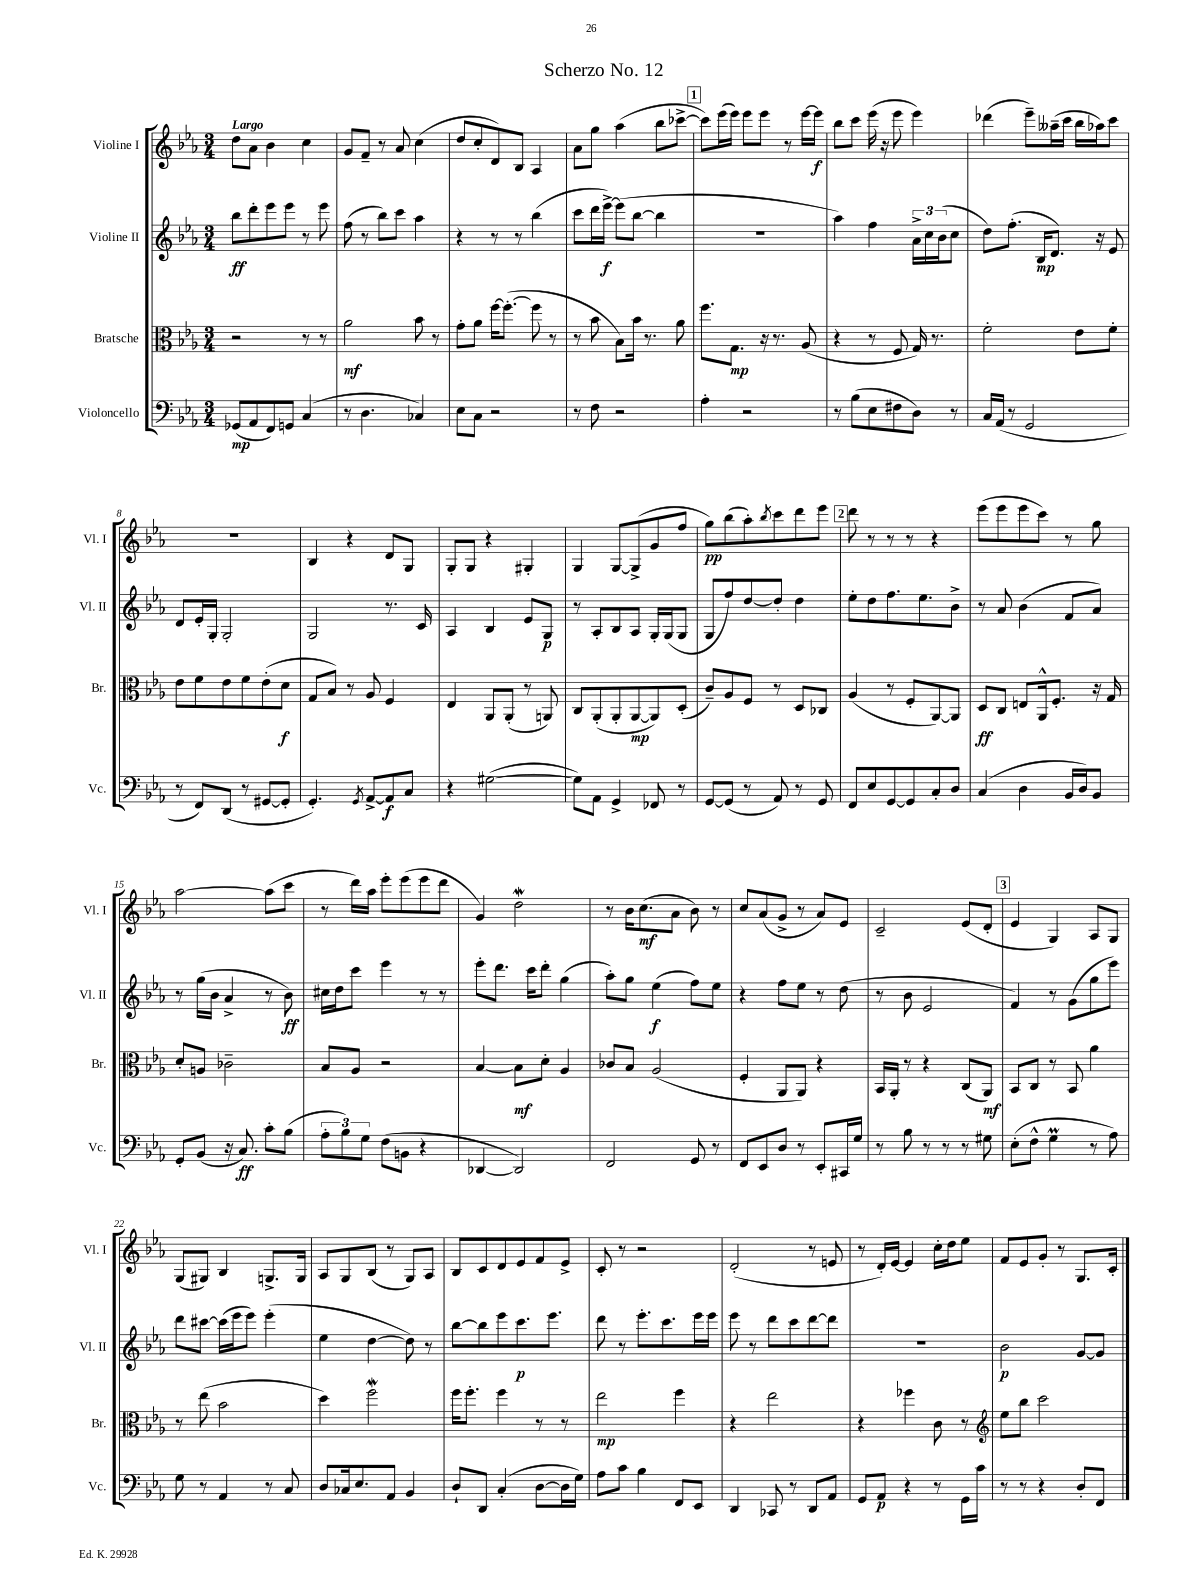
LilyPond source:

\header { title = "Scherzo No. 12" }
<<
\new StaffGroup <<
\new Staff = "s0" \with { instrumentName = "Violine I" shortInstrumentName = "Vl. I" } {
    \clef treble \key ees \major \numericTimeSignature \time 3/4 \tempo "Largo"
    d''8 aes'8 bes'4 c''4 |
    g'8 f'8-- r8 aes'8 c''4( |
    d''8 c''8-. d'8) bes8 aes4 |
    aes'8 g''8 aes''4( bes''8 ces'''8~-> |
    \mark \markup { \box "1" } ces'''8) ees'''16( ees'''16) ees'''8 ees'''8 r8 ees'''16~ ees'''16\f |
    bes''8 c'''8 ees'''16( r16 ees'''8 ees'''4) |
    des'''4( ees'''8--) aeses''16--( c'''16 bes''16 aes''16) c'''8 |
    R2. |
    bes4 r4 d'8 g8 |
    g8-. g8 r4 gis4-. |
    g4 g8~ g8->( g'8 f''8 |
    g''8\pp) bes''8( aes''8-.) \acciaccatura { bes''8 } c'''8 d'''8 ees'''8 |
    \mark \markup { \box "2" } d'''8 r8 r8 r8 r4 |
    ees'''8( ees'''8 ees'''8 c'''8) r8 g''8 |
    aes''2~ aes''8( c'''8 |
    r8 d'''16) aes''16 ees'''8-. ees'''8( ees'''8 d'''8 |
    g'4) d''2\mordent |
    r8 bes'16 c''8.\mf( aes'8 bes'8) r8 |
    c''8 aes'8( g'8-> r8 aes'8) ees'8 |
    c'2-- ees'8( d'8-. |
    \mark \markup { \box "3" } ees'4 g4) aes8 g8 |
    g8( gis8) bes4 g8.-> g16 |
    aes8 g8 bes8( r8 g8) aes8 |
    bes8 c'8 d'8 ees'8 f'8 ees'8-> |
    c'8-. r8 r2 |
    d'2-.( r8 e'8 |
    r8 d'16-.) ees'16~ ees'4 c''16-. d''16 ees''8 |
    f'8 ees'8 g'8-. r8 g8. c'16-. \bar "|." |
}
\new Staff = "s1" \with { instrumentName = "Violine II" shortInstrumentName = "Vl. II" } {
    \clef treble \key ees \major \numericTimeSignature \time 3/4
    bes''8\ff d'''8-. ees'''8 ees'''8 r8 ees'''8 |
    f''8( r8 bes''8) c'''8 aes''4 |
    r4 r8 r8 bes''4( |
    c'''8 d'''16 ees'''16~->\f) ees'''8( bes''8~ bes''4 |
    \mark \markup { \box "1" } R2. |
    aes''4) f''4 \tuplet 3/2 { aes'16-> c''16 bes'16( } c''8 |
    d''8) f''8.-.( bes16\mp d'8.) r16 ees'8 |
    d'8 ees'16-. g16-. g2-. |
    g2 r8. c'16 |
    aes4 bes4 ees'8 g8\p |
    r8 aes8-. bes8 aes8 g16-. g16( g8 |
    g8 f''8) d''8~ d''8-. d''4 |
    \mark \markup { \box "2" } ees''8-. d''8 f''8. ees''8. bes'8-> |
    r8 aes'8 bes'4( f'8 aes'8) |
    r8 g''16( bes'16 aes'4-> r8 bes'8\ff) |
    cis''16 d''16 c'''8 ees'''4 r8 r8 |
    ees'''8-. d'''8. c'''16 d'''8-. g''4( |
    aes''8-.) g''8 ees''4\f( f''8) ees''8 |
    r4 f''8 ees''8 r8 d''8( |
    r8 bes'8 ees'2 |
    \mark \markup { \box "3" } f'4) r8 g'8( g''8 ees'''8) |
    d'''8 cis'''8~ cis'''16( ees'''16 ees'''8) ees'''4-.( |
    ees''4 d''4~ d''8) r8 |
    bes''8~ bes''8 ees'''8 c'''8.\p ees'''8. |
    d'''8 r8 ees'''8.-. c'''8. ees'''16 ees'''16 |
    ees'''8 r8 d'''8 c'''8 d'''8~ d'''8 |
    R2. |
    bes'2\p g'8~ g'8 \bar "|." |
}
\new Staff = "s2" \with { instrumentName = "Bratsche" shortInstrumentName = "Br." } {
    \clef alto \key ees \major \numericTimeSignature \time 3/4
    r2 r8 r8 |
    aes'2\mf bes'8 r8 |
    g'8-. aes'8 f''16~ f''8.~-.( f''8 r8 |
    r8 bes'8 bes8) bes'16 r8. aes'8 |
    \mark \markup { \box "1" } f''8. g8.\mp r16 r8. aes8( |
    r4 r8 f8 g16) r8. |
    f'2-. ees'8 f'8-. |
    ees'8 f'8 ees'8 f'8 ees'8-.( d'8\f |
    g8 bes8) r8 aes8 f4 |
    ees4 aes,8 aes,8-.( r8 a,8) |
    c8 aes,8-.( aes,8-. aes,8~\mp aes,8) d8-.( |
    c'8--) aes8 f8 r8 d8 ces8 |
    \mark \markup { \box "2" } aes4( r8 f8-. aes,8~) aes,8 |
    d8\ff c8 e8 aes,16-^ f8.-. r16 g16 |
    d'8-. a8 ces'2-- |
    bes8 aes8 r2 |
    bes4~ bes8\mf d'8-. aes4 |
    ces'8 bes8 aes2( |
    f4-. aes,8 aes,8) r4 |
    bes,16 aes,16-. r8 r4 c8( aes,8\mf) |
    \mark \markup { \box "3" } bes,8 c8 r8 bes,8 aes'4 |
    r8 ees''8( bes'2 |
    d''4) f''2\mordent |
    f''16 f''8.-. f''4 r8 r8 |
    ees''2\mp f''4 |
    r4 ees''2 |
    r4 fes''4 c'8 r8 |
    \clef treble ees''8 bes''8 c'''2 \bar "|." |
}
\new Staff = "s3" \with { instrumentName = "Violoncello" shortInstrumentName = "Vc." } {
    \clef bass \key ees \major \numericTimeSignature \time 3/4
    ges,8\mp( aes,8 f,8) g,8 c4( |
    r8 d4. ces4) |
    ees8 c8 r2 |
    r8 f8 r2 |
    \mark \markup { \box "1" } aes4-. r2 |
    r8 bes8( ees8 fis8 d8) r8 |
    c16 aes,16( r8 g,2 |
    r8 f,8) d,8( r8 gis,8~ gis,8-. |
    g,4.-.) \acciaccatura { g,8 } aes,8~-> aes,8\f c8 |
    r4 gis2~( |
    gis8) aes,8 g,4-> fes,8 r8 |
    g,8~ g,8( r8 aes,8) r8 g,8 |
    \mark \markup { \box "2" } f,8 ees8 g,8~ g,8 c8-. d8 |
    c4( d4 bes,16 d16) bes,8 |
    g,8-. bes,8( r16 c8.\ff) c'8-. bes8( |
    \tuplet 3/2 { aes8-. bes8) g8 } f8( b,8 r4 |
    des,4~ des,2) |
    f,2 g,8 r8 |
    f,8 ees,8 d8 r8 ees,8-. cis,16 g16 |
    r8 bes8 r8 r8 r8 gis8 |
    \mark \markup { \box "3" } ees8-.( f8-^ g4\prall r8 aes8) |
    g8 r8 aes,4 r8 c8 |
    d8 ces16 ees8. aes,8 bes,4 |
    d8-! d,8 c4-.( d8~ d16 g16) |
    aes8 c'8 bes4 f,8 ees,8 |
    d,4 ces,8 r8 d,8 aes,8 |
    g,8 aes,8\p r4 r8 g,16 c'16 |
    r8 r8 r4 d8-. f,8 \bar "|." |
}
>>
>>
